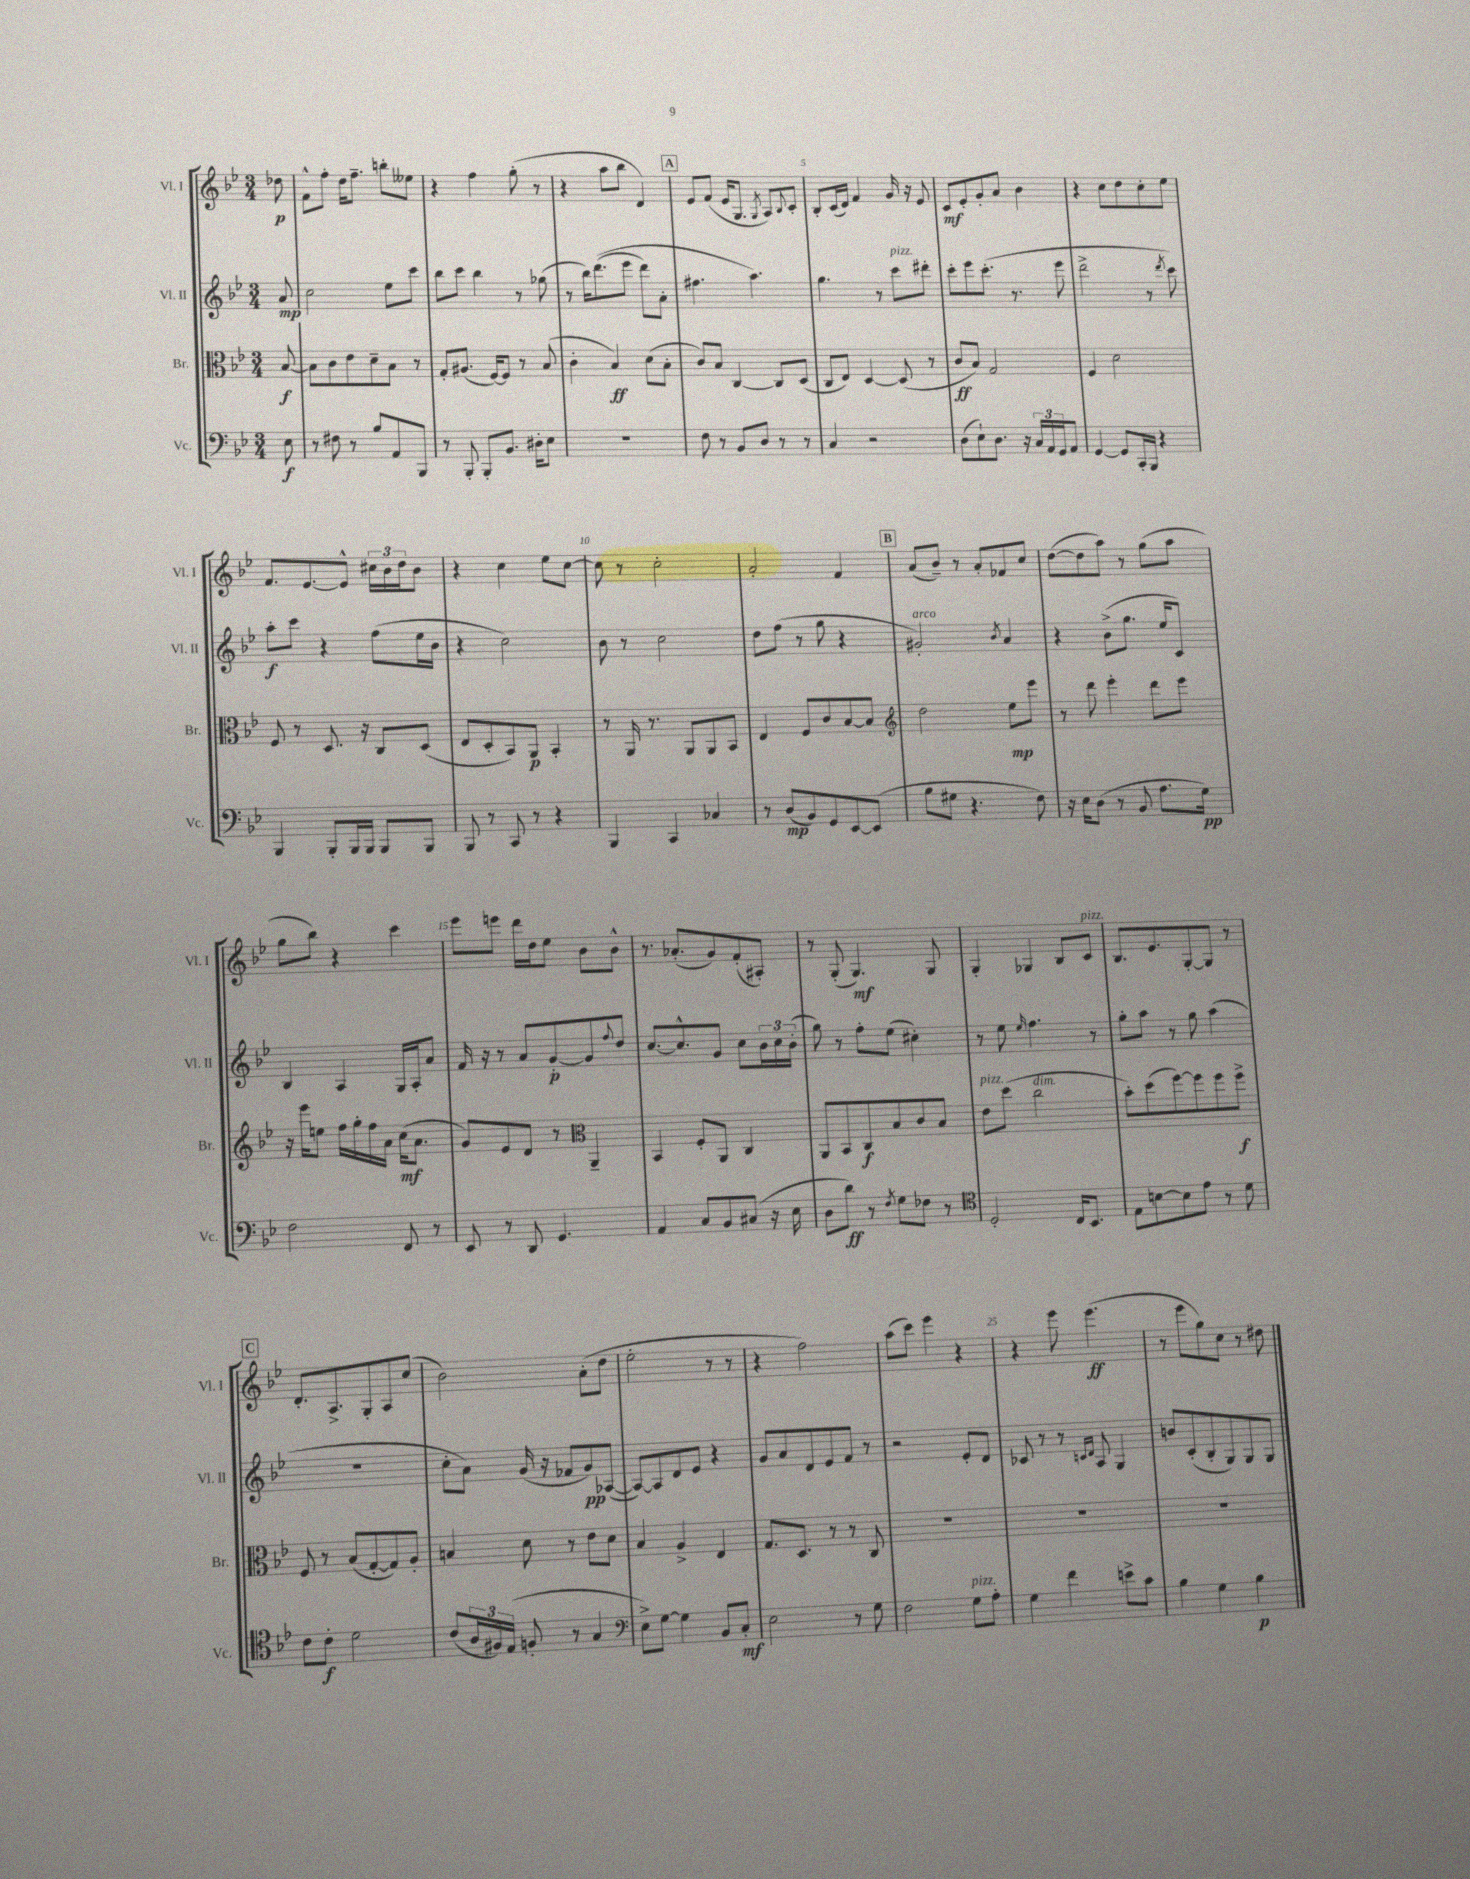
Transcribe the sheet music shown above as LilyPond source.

<<
\new StaffGroup <<
\new Staff = "s0" \with { instrumentName = "Vl. I" shortInstrumentName = "Vl. I" } {
    \clef treble \key bes \major \numericTimeSignature \time 3/4 \partial 8
    des''8\p |
    f'8-^ f''8-. d''16 f''8.-- b''8-. eeses''8 |
    r4 f''4 g''8-.( r8 |
    r4 a''8 bes''8 d'4) |
    \mark \markup { \box "A" } ees'8 f'8( ees'16 g8. \acciaccatura { g8 } a8) \appoggiatura { bes8 } c'8-. |
    bes8-. c'16( d'16) f'4 g'16 r16 ees'8 |
    c'8\mf ees'8-. g'8-. a'8 bes'4 |
    r4 c''8 d''8 c''8-. ees''8 |
    f'8. ees'8.~ ees'8-^ \tuplet 3/2 { cis''16 bes'16 d''16 } bes'8 |
    r4 c''4 ees''8 c''8~ |
    c''8 r8 c''2-. |
    a'2-. f'4 |
    \mark \markup { \box "B" } a'8( bes'8--) r8 a'8-. fes'8 c''8 |
    d''8~( d''8 a''8) r8 g''8( a''8 |
    g''8 bes''8) r4 c'''4 |
    ees'''8 e'''8 d'''16 d''16 ees''8 bes'8 bes'8-^ |
    r8. aes'8.-.( g'8) f'8-.( ais8-.) |
    r8 g8-.( g4.\mf) g8 |
    g4-. ges4 bes8 c'8^\markup { \italic "pizz." } |
    bes8. ees'8. g8~-. g8 r8 |
    \mark \markup { \box "C" } d'8.-. a8.-> g8-. a8 c''8( |
    bes'2) a'8-.( d''8 |
    ees''2-. r8 r8 |
    r4 f''2) |
    a''8( c'''8) ees'''4 r4 |
    r4 ees'''8 ees'''4.\ff( |
    r8 ees'''8 g''8) c''8 r8 dis''8 \bar "|." |
}
\new Staff = "s1" \with { instrumentName = "Vl. II" shortInstrumentName = "Vl. II" } {
    \clef treble \key bes \major \numericTimeSignature \time 3/4 \partial 8
    a'8\mp |
    c''2 ees''8 c'''8 |
    bes''8 c'''8 bes''4 r8 ges''8( |
    r8 bes''16) d'''8.(\( ees'''8 d'''8) a'8-. |
    \mark \markup { \box "A" } fis''4. a''4.\) |
    g''4. r8 c'''8^\markup { \italic "pizz." } dis'''8-. |
    c'''8-. ees'''8 c'''8.-.( r8. ees'''8 |
    d'''2-> r8 \acciaccatura { d'''8 } c'''8) |
    a''8-.\f c'''8 r4 f''8( ees''16 bes'16 |
    r4 c''2) |
    bes'8 r8 c''2 |
    d''8 f''8( r8 g''8 r4 |
    \mark \markup { \box "B" } gis'2-.^\markup { \italic "arco" }) \acciaccatura { bes'8 } a'4 |
    r4 bes'8->( g''8. ees''16 c'8) |
    bes4 a4 g16 a16-. a'8 |
    f'16 r16 r8 a'8 g'8~-.\p g'8 \appoggiatura { f''8 } d''8 |
    c''8.~ c''8.-^ g'8 c''8 \tuplet 3/2 { bes'16 c''16 bes'16-.( } |
    g''8) r8 f''8-. ees''8( cis''4-.) |
    r8 ees''8 \grace { ees''16 } f''4. r8 |
    g''8-. a''8 r8 g''8 a''4( |
    \mark \markup { \box "C" } R2. |
    c''8-. a'8) g'16( r16 fes'8 g'8\pp) aes8~( |
    aes8~) aes8 d'8 ees'8 r4 |
    g'8 a'8 d'8 ees'8 f'8 r8 |
    r2 ees'8-. d'8 |
    ces'8 r8 r8 \grace { c'16 d'16 } a8 g4 |
    b'8 c'8-.( bes8-. g8) g8 g8 \bar "|." |
}
\new Staff = "s2" \with { instrumentName = "Br." shortInstrumentName = "Br." } {
    \clef alto \key bes \major \numericTimeSignature \time 3/4 \partial 8
    bes8~\f |
    bes8 c'8 ees'8 d'8-- bes8 r8 |
    g8-. ais8.( f16~) f8 r8 bes8( |
    c'4-. bes4\ff) d'8( bes8-. |
    \mark \markup { \box "A" } c'8) bes8 c4~ c8 d8( |
    c8 ees8) d4~ d8( r8 |
    c'8\ff bes8) g2 |
    f4 d'2 |
    f8 r8 d8. r16 c8 d8( |
    ees8 d8-. bes,8) a,8\p bes,4-. |
    r8 a,16 r8. a,8 a,8 bes,8 |
    ees4 f8 c'8 bes8~ bes8 |
    \mark \markup { \box "B" } \clef treble d''2 ees''8\mp ees'''8 |
    r8 d'''8 ees'''4-. d'''8 ees'''8 |
    r16 ees'''16 e''8 f''16 g''16-. f''16 a'16 c''16\mf( a'8. |
    g'8) ees'8 d'8 r8 \clef alto a,4-- |
    bes,4 f8-. a,8 c4 |
    a,8 bes,8 c8\f bes8 c'8 bes8 |
    ees'8^\markup { \italic "pizz." } d''8( c''2^\markup { \italic "dim." } |
    bes'8-.) d''8( f''8~) f''8 f''8 f''8->\f |
    \mark \markup { \box "C" } f8 r8 bes8( g8~-. g8) a8-. |
    b4 d'8 r8 ees'8 d'8 |
    bes4 a4-> ees4 |
    g8. d8. r8 r8 c8 |
    R2. |
    R2. |
    R2. \bar "|." |
}
\new Staff = "s3" \with { instrumentName = "Vc." shortInstrumentName = "Vc." } {
    \clef bass \key bes \major \numericTimeSignature \time 3/4 \partial 8
    ees8\f |
    r8 fis8 r8 bes8 a,8 bes,,8 |
    r8 bes,,8-. bes,,8-. bes,8. dis16-. ees8 |
    R2. |
    \mark \markup { \box "A" } f8 r8 bes,8 d8 r8 r8 |
    c4 r2 |
    d8( ees8-!) d8. r16 \tuplet 3/2 { c16 a,16 g,16 } a,8 |
    g,4~ g,8 c,16-. bes,,16 r4 |
    bes,,4 bes,,8-. bes,,16 bes,,16 bes,,8 bes,,8 |
    bes,,8 r8 c,8 r8 r4 |
    bes,,4 c,4 ces4 |
    r8 d8\mp( bes,8) g,8 ees,8~ ees,8( |
    \mark \markup { \box "B" } bes8 gis8 r4. f8) |
    r16 ees16 d8( r8 bes,8 a8. g16\pp) |
    f2 f,8 r8 |
    ees,8 r8 d,8 g,4. |
    a,4 c8 bes,8 cis8( r16 ees16 |
    d8 d'8\ff) r8 \acciaccatura { f8 } g8 fes8 r8 |
    \clef tenor d2-. c16 bes,8. |
    ees8 b8~ b8 ees'8 r8 d'8 |
    \mark \markup { \box "C" } c'8 c'8-.\f d'2 |
    c'8( \tuplet 3/2 { a16 fis16) ees16( } f8-. r8 g4 |
    \clef bass ees8->) g8~ g4 bes,8 c8-.\mf |
    ees2 r8 g8 |
    f2 g8^\markup { \italic "pizz." } a8-. |
    g4 f'4 e'8-> c'8 |
    bes4 g4 bes4\p \bar "|." |
}
>>
>>
\layout { \context { \Score \override BarNumber.break-visibility = ##(#f #t #t) barNumberVisibility = #(every-nth-bar-number-visible 5) } }
